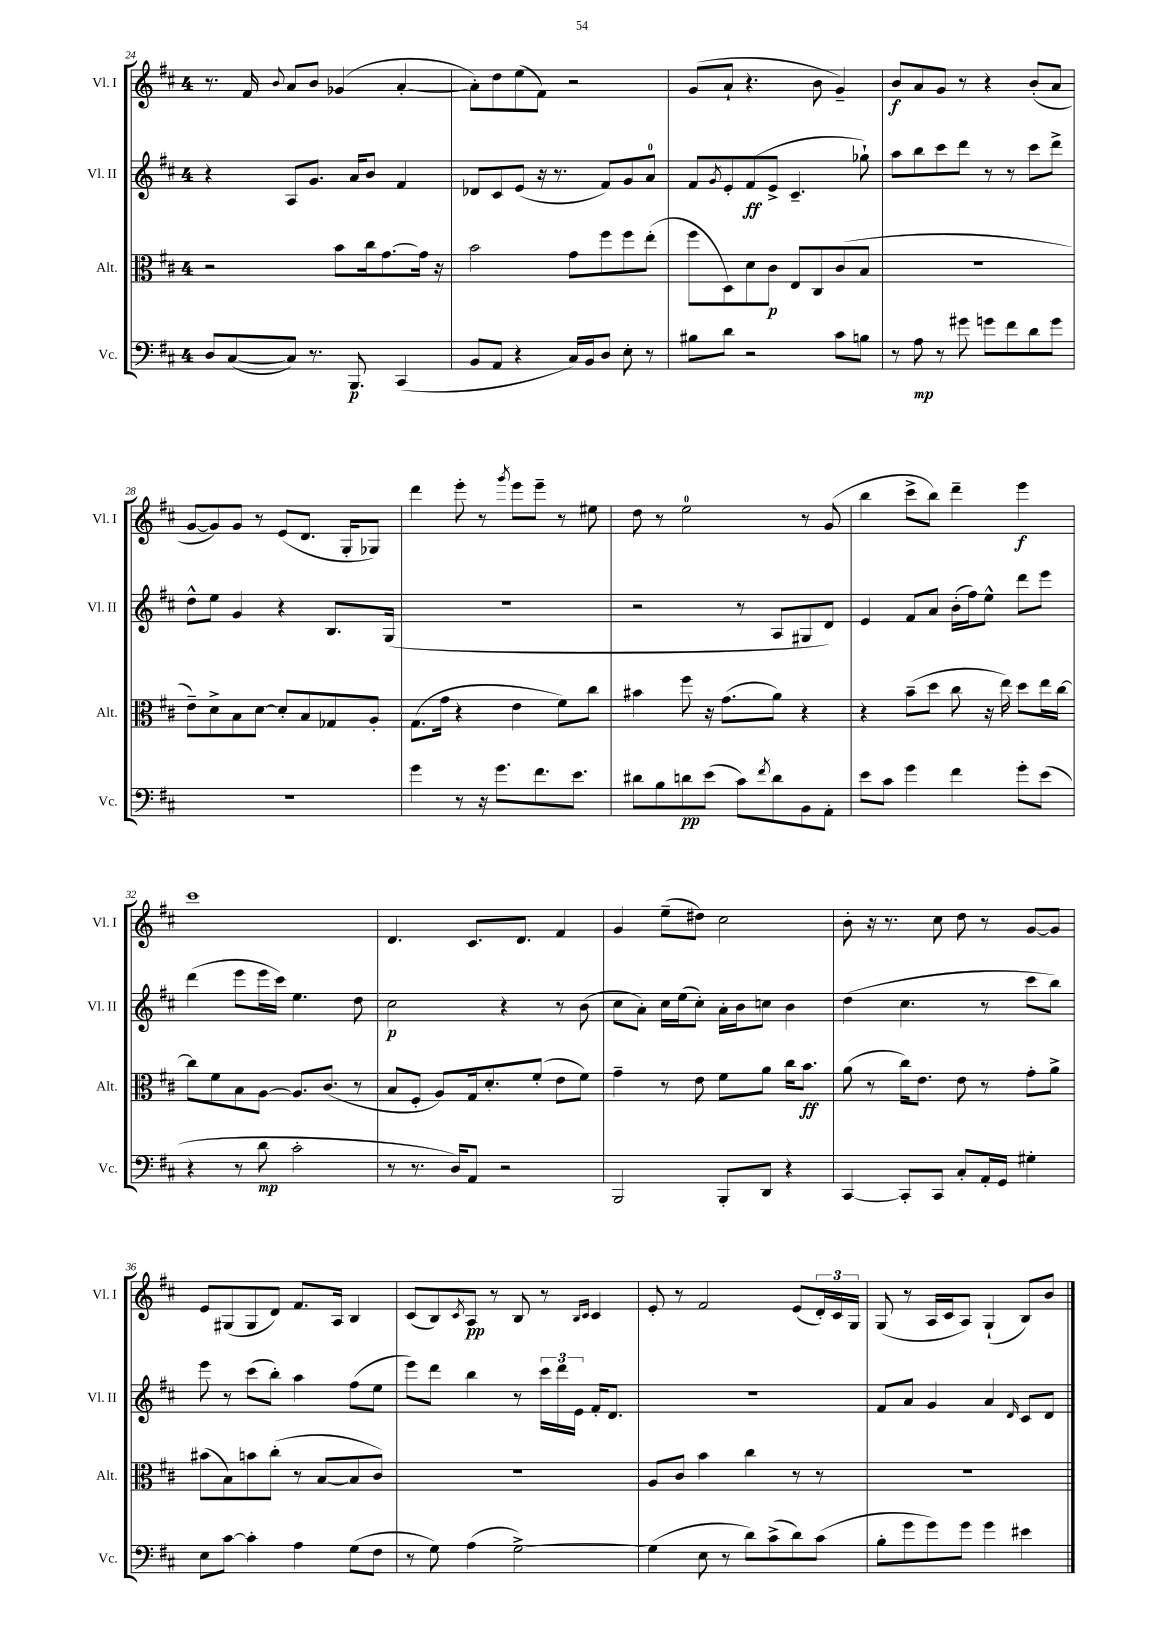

**kern	**dynam	**kern	**dynam	**kern	**dynam	**kern	**dynam
*part4	*part4	*part3	*part3	*part2	*part2	*part1	*part1
*staff4	*staff4	*staff3	*staff3	*staff2	*staff2	*staff1	*staff1
*I"Vc.	*	*I"Alt.	*	*I"Vl. II	*	*I"Vl. I	*
*I'Vc.	*	*I'Alt.	*	*I'Vl. II	*	*I'Vl. I	*
*clefF4	*	*clefC3	*	*clefG2	*	*clefG2	*
*k[f#c#]	*	*k[f#c#]	*	*k[f#c#]	*	*k[f#c#]	*
*M4/4	*	*M4/4	*	*M4/4	*	*M4/4	*
=24	=24	=24	=24	=24	=24	=24	=24
8D/L	.	2r	.	4r	.	8.r	.
([8C#/	.	.	.	.	.	.	.
.	.	.	.	.	.	16f#/	.
.	.	.	.	.	.	8qqb/	.
8C#/J])	.	.	.	8A/L	.	8a/L	.
8.r	.	.	.	8.g/J	.	8b/J	.
.	.	8b\L	.	.	.	(4g-X/	.
8.BBB/	p	.	.	16a/KL	.	.	.
.	.	16cc#\k	.	8b/J	.	.	.
.	.	[8.g\	.	.	.	.	.
(4CC#/	.	.	.	4f#/	.	[4a'/	.
.	.	16g\Jk]	.	.	.	.	.
.	.	16r	.	.	.	.	.
=25	=25	=25	=25	=25	=25	=25	=25
8BB/L	.	2b\	.	8d-X/L	.	8a'\L])	.
8AA/J	.	.	.	8c#/	.	8dd\	.
4r	.	.	.	(8e/J	.	(8ee\	.
.	.	.	.	16r	.	8f#\J)	.
.	.	.	.	8.r	.	.	.
16C#/LL)	.	8g\L	.	.	.	2r	.
16BB/J	.	.	.	.	.	.	.
8D/J	.	8ff#\	.	8f#/L)	.	.	.
8E'\	.	8ff#\	.	8g/	.	.	.
8r	.	(8ee'\J	.	8a/J	.	.	.
=26	=26	=26	=26	=26	=26	=26	=26
8B#X\L	.	8ff#\L	.	8f#/L	.	(8g/L	.
.	.	.	.	8qg/	.	.	.
8d\J	.	8D\)	.	8e'/	.	8a`/J	.
2r	.	8d\	.	(8f#/	ff	4.r	.
.	.	8c#\J	p	8e^/J	.	.	.
.	.	8E/L	.	4.c#~/	.	.	.
.	.	8C#/	.	.	.	8b\	.
8c#\L	.	(8c#/	.	.	.	4g~/)	.
8Bn\J	.	8B/J	.	8gg-X`\)	.	.	.
=27	=27	=27	=27	=27	=27	=27	=27
8r	.	1r	.	8aa\L	.	8b/L	f
8A\	mp	.	.	8bb\	.	8a/	.
8r	.	.	.	8ccc#\	.	8g/J	.
8g#X\	.	.	.	8ddd\J	.	8r	.
8gn\L	.	.	.	8r	.	4r	.
8f#\	.	.	.	8r	.	.	.
8d\	.	.	.	8ccc#\L	.	(8b'/L	.
8g\J	.	.	.	8ddd^\J	.	8a/J	.
!!LO:LB:g=z
=28	=28	=28	=28	=28	=28	=28	=28
1r	.	8e~\L)	.	8dd^^\L	.	[8g/L	.
.	.	8d^\	.	8ee\J	.	8g/])	.
.	.	8B\	.	4g/	.	8g/J	.
.	.	[8d\J	.	.	.	8r	.
.	.	8d'/L]	.	4r	.	(8e/L	.
.	.	8B/	.	.	.	8.d/J	.
.	.	8G-X/	.	8.B/L	.	.	.
.	.	.	.	.	.	16G'/KL	.
.	.	8A'/J	.	.	.	8G-X/J)	.
.	.	.	.	(16G/Jk	.	.	.
=29	=29	=29	=29	=29	=29	=29	=29
4g\	.	(8.G\L	.	1r	.	4ddd\	.
.	.	16g\Jk	.	.	.	.	.
8r	.	4r	.	.	.	8eee'\	.
16r	.	.	.	.	.	8r	.
8.g\L	.	.	.	.	.	.	.
.	.	.	.	.	.	8qggg/	.
.	.	4e\	.	.	.	8eee\L	.
8.f#\	.	.	.	.	.	8eee~\J	.
.	.	8f#\L)	.	.	.	8r	.
8.e\J	.	.	.	.	.	.	.
.	.	8cc#\J	.	.	.	8ee#X\	.
=30	=30	=30	=30	=30	=30	=30	=30
8d#X\L	.	4b#X\	.	2r	.	8dd\	.
8B\	.	.	.	.	.	8r	.
8dn\	pp	8ff#\	.	.	.	2ee\	.
(8e\J	.	16r	.	.	.	.	.
.	.	(8.g\L	.	.	.	.	.
8c#\L)	.	.	.	8r	.	.	.
8qf#/	.	.	.	.	.	.	.
8d\	.	8a\J)	.	8A/L	.	.	.
8BB\	.	4r	.	8G#X/	.	8r	.
8AA'\J	.	.	.	8d/J)	.	(8g/	.
=31	=31	=31	=31	=31	=31	=31	=31
8e\L	.	4r	.	4e/	.	4bb\	.
8c#\J	.	.	.	.	.	.	.
4g\	.	(8b~\L	.	8f#/L	.	8ccc#^\L	.
.	.	8dd\J	.	8a/J	.	8bb\J)	.
4f#\	.	8cc#\	.	(16b'\LL	.	4ddd~\	.
.	.	.	.	16ff#\J)	.	.	.
.	.	16r	.	8ee^^\J	.	.	.
.	.	16ee\)	.	.	.	.	.
8g'\L	.	8dd\L	.	8ddd\L	.	4eee\	f
(8e\J	.	16ee\L	.	8eee\J	.	.	.
.	.	[16cc#\JJ	.	.	.	.	.
!!LO:LB:g=z
=32	=32	=32	=32	=32	=32	=32	=32
4r	.	8cc#\L]	.	(4ddd\	.	1ccc#	.
.	.	8f#\	.	.	.	.	.
8r	.	8B\	.	8eee\L	.	.	.
8d\	mp	[8A\J	.	16eee\L	.	.	.
.	.	.	.	16ccc#\JJ)	.	.	.
2c#'\	.	8.A/L]	.	4.ee\	.	.	.
.	.	(8.c#/J	.	.	.	.	.
.	.	8r	.	8dd\	.	.	.
=33	=33	=33	=33	=33	=33	=33	=33
8r	.	8B/L	.	2cc#\	p	4.d/	.
8.r	.	8F#'/J	.	.	.	.	.
.	.	8A/L)	.	.	.	.	.
16D/KL)	.	.	.	.	.	.	.
8AA/J	.	16G/k	.	.	.	8.c#/L	.
.	.	8.d'/	.	.	.	.	.
2r	.	.	.	4r	.	.	.
.	.	.	.	.	.	8.d/J	.
.	.	(8f#'/J	.	.	.	.	.
.	.	8e\L	.	8r	.	4f#/	.
.	.	8f#\J)	.	(8b\	.	.	.
=34	=34	=34	=34	=34	=34	=34	=34
2BBB/	.	4g~\	.	8cc#\L	.	4g/	.
.	.	.	.	8a'\J)	.	.	.
.	.	8r	.	16cc#\LL	.	(8ee~\L	.
.	.	.	.	(16ee\J	.	.	.
.	.	8e\	.	8cc#'\J)	.	8dd#X\J)	.
8BBB'/L	.	8f#\L	.	16a'\LL	.	2cc#\	.
.	.	.	.	16b\J	.	.	.
8DD/J	.	8a\J	.	8ccn\J	.	.	.
4r	.	16cc#\KL	.	4b\	.	.	.
.	.	8.b\J	ff	.	.	.	.
=35	=35	=35	=35	=35	=35	=35	=35
[4CC#/	.	(8a\	.	(4dd\	.	8b'\	.
.	.	8r	.	.	.	16r	.
.	.	.	.	.	.	8.r	.
8CC#'/L]	.	16cc#\KL)	.	4.cc#\	.	.	.
.	.	8.e\J	.	.	.	.	.
8CC#/J	.	.	.	.	.	8cc#\	.
8C#'/L	.	8e\	.	.	.	8dd\	.
16AA'/L	.	8r	.	8r	.	8r	.
16GG/JJ	.	.	.	.	.	.	.
4G#X'\	.	8g'\L	.	8ccc#\L	.	[8g/L	.
.	.	8a^\J	.	8bb\J)	.	8g/J]	.
!!LO:LB:g=z
=36	=36	=36	=36	=36	=36	=36	=36
8E\L	.	(8b#X\L	.	8eee\	.	8e/L	.
[8c#\J	.	8B\)	.	8r	.	(8G#X/	.
4c#'\]	.	8bn\	.	(8ccc#\L	.	8G#/	.
.	.	(8cc#'\J	.	8bb'\J)	.	8d/J)	.
4A\	.	8r	.	4aa\	.	8.f#/L	.
.	.	[8B/L	.	.	.	.	.
.	.	.	.	.	.	16A/Jk	.
(8G\L	.	8B/]	.	(8ff#\L	.	4B/	.
8F#\J	.	8c#/J)	.	8ee\J	.	.	.
=37	=37	=37	=37	=37	=37	=37	=37
8r	.	1r	.	8eee\L)	.	(8c#/L	.
8G\)	.	.	.	8ddd\J	.	8B/)	.
.	.	.	.	.	.	8qc#/	.
(4A\	.	.	.	4bb\	.	8A/J	pp
.	.	.	.	.	.	8r	.
[2G^\)	.	.	.	8r	.	8B/	.
.	.	.	.	24ccc#\LL	.	8r	.
.	.	.	.	24ddd\	.	.	.
.	.	.	.	24e\JJ	.	.	.
.	.	.	.	.	.	16qqB/LL	.
.	.	.	.	.	.	16qqc#/JJ	.
.	.	.	.	16f#'/KL	.	4c#/	.
.	.	.	.	8.d/J	.	.	.
=38	=38	=38	=38	=38	=38	=38	=38
(4G\]	.	8A/L	.	1r	.	8e'/	.
.	.	8c#/J	.	.	.	8r	.
8E\	.	4b\	.	.	.	2f#/	.
8r	.	.	.	.	.	.	.
8d\L)	.	4cc#\	.	.	.	.	.
(8c#^\	.	.	.	.	.	.	.
8d\)	.	8r	.	.	.	(8e/L	.
(8c#\J	.	8r	.	.	.	24d'/L)	.
.	.	.	.	.	.	24c#/	.
.	.	.	.	.	.	24G/JJ	.
=39	=39	=39	=39	=39	=39	=39	=39
8B'\L	.	1r	.	8f#/L	.	(8G/	.
8g\	.	.	.	8a/J	.	8r	.
8g\)	.	.	.	4g/	.	16A/LL	.
.	.	.	.	.	.	16c#/J	.
8g\J	.	.	.	.	.	8A/J)	.
4g\	.	.	.	4a/	.	(4G`/	.
.	.	.	.	16qqd/	.	.	.
4e#X\	.	.	.	8c#/L	.	8B/L)	.
.	.	.	.	8d/J	.	8b/J	.
==	==	==	==	==	==	==	==
*-	*-	*-	*-	*-	*-	*-	*-
